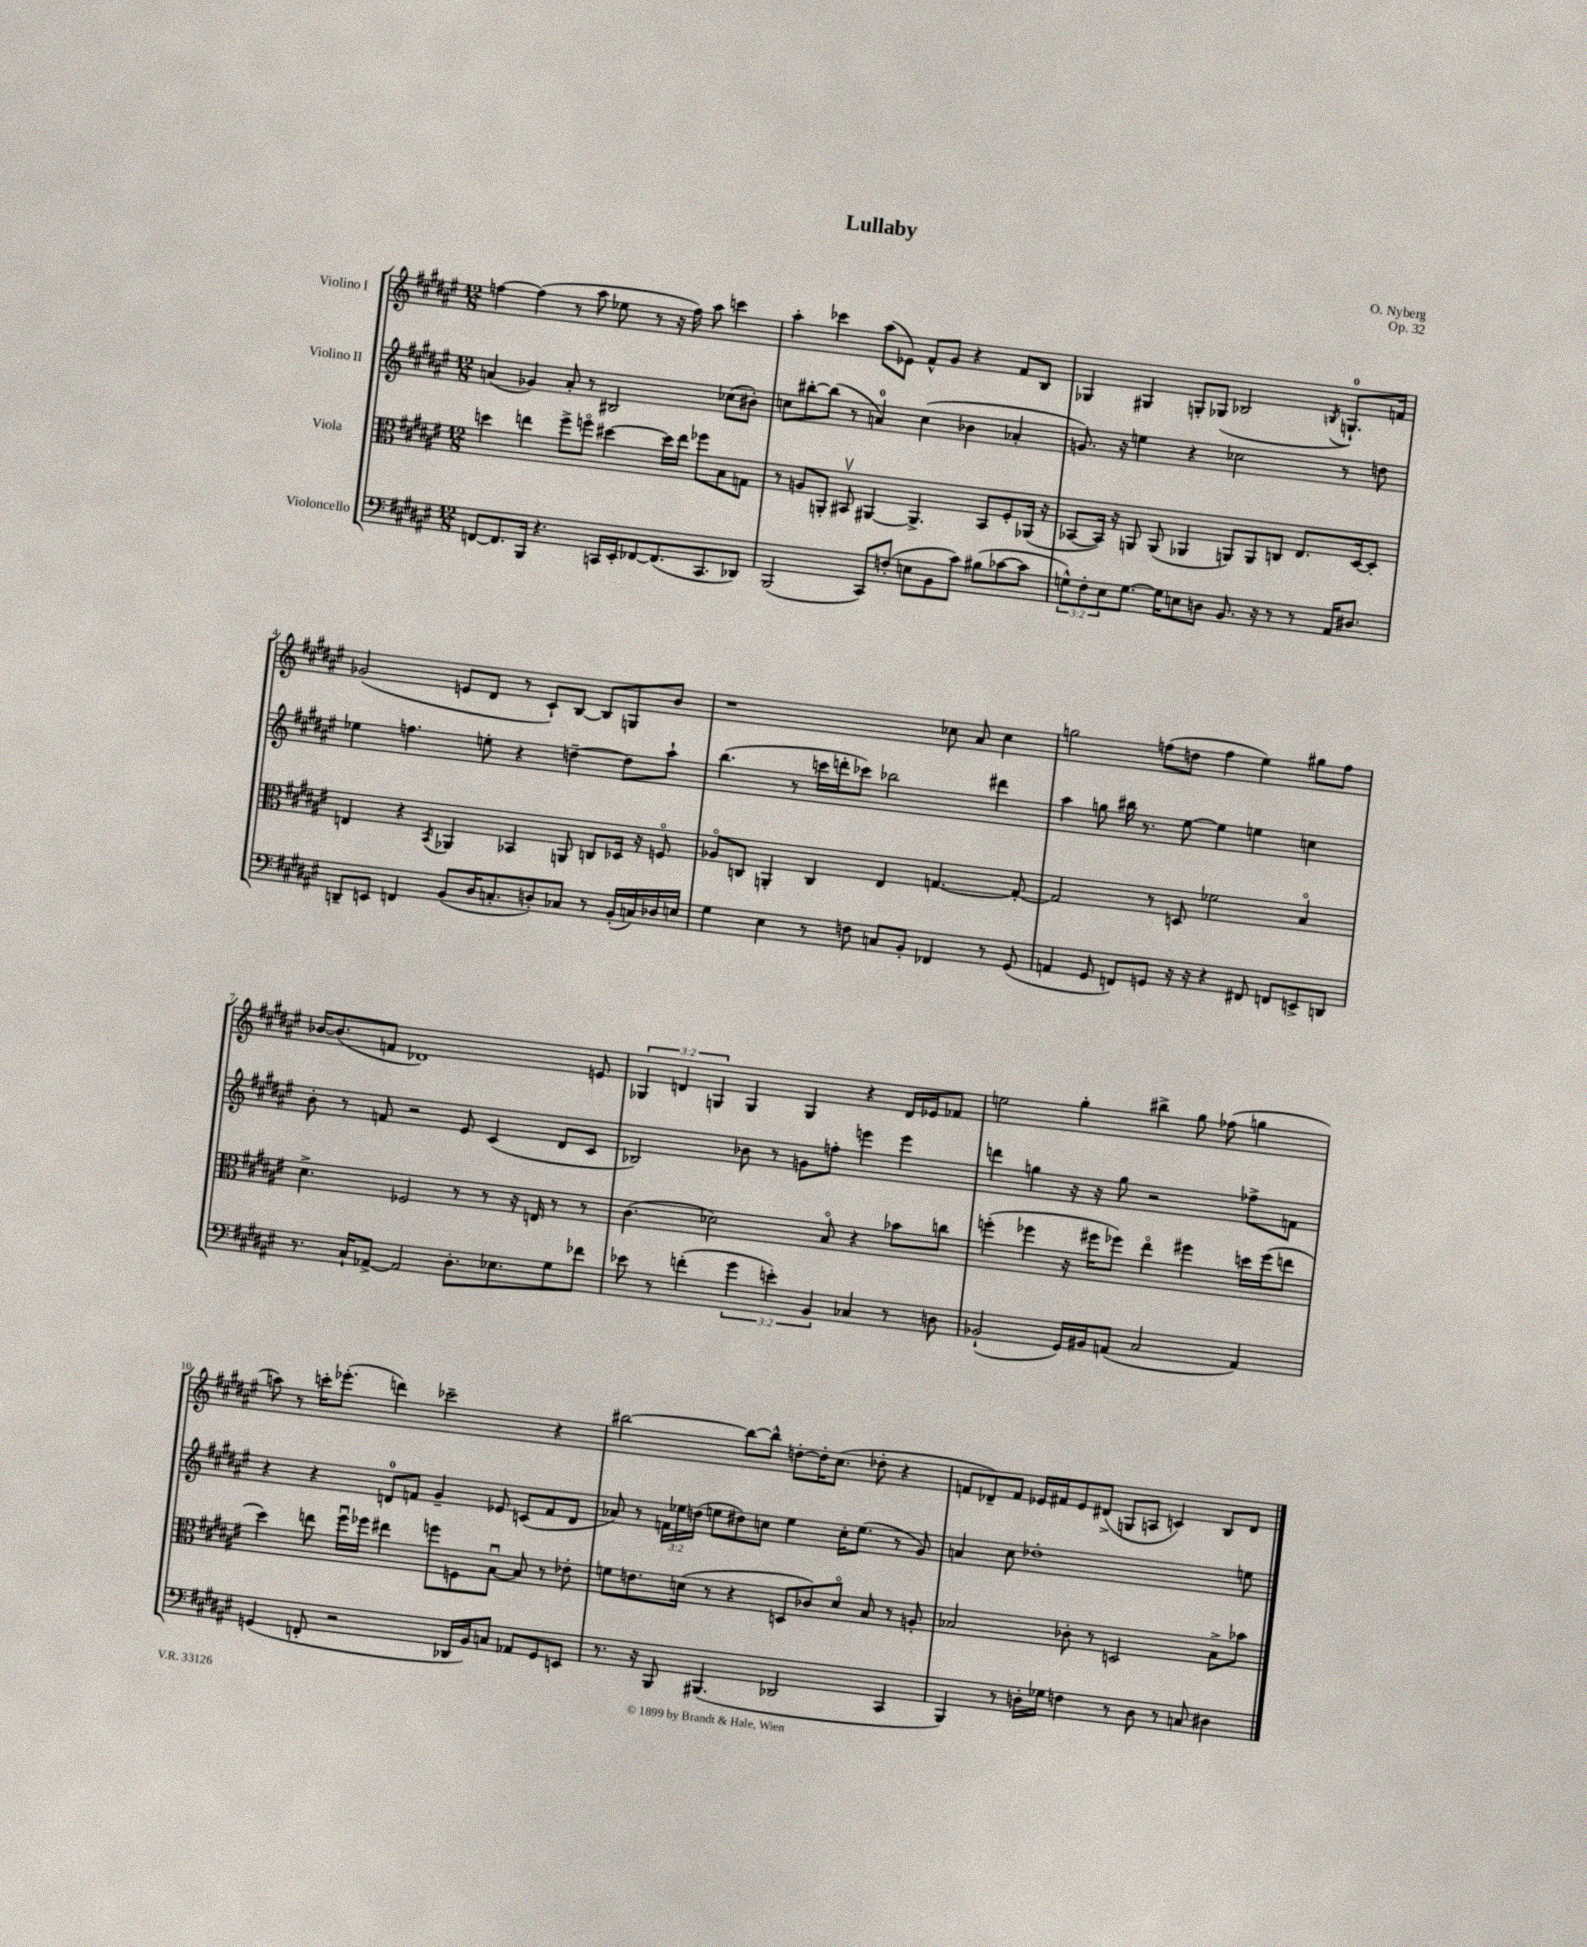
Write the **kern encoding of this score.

**kern	**kern	**kern	**kern
*staff4	*staff3	*staff2	*staff1
*clefF4	*clefC3	*clefG2	*clefG2
*k[f#c#g#d#a#e#]	*k[f#c#g#d#a#e#]	*k[f#c#g#d#a#e#]	*k[f#c#g#d#a#e#]
*M12/8	*M12/8	*M12/8	*M12/8
[8FF	4dd	(4a	[4ff
8.FF]	.	.	.
.	4ee	4g-)	(4ff]
16BBB	.	.	.
4.r	.	.	.
.	8ff#^	8a'	8r
.	8ffo	8r	8aa#
16CC	[4dd#	2B#	8ee-
16EE#'	.	.	.
[8FF-	.	.	8r
(8.FF-]	16dd#]	.	16r
.	16ee	.	16ff)
.	8ff-	.	8aa#
8.CC	.	.	.
.	8B	(8cc-	4ccc
8DD-)	8G	8b#')	.
=	=	=	=
(2BBB	8r	8cc	4aa#'
.	8A	[8bb#'	.
.	8AA'	(8bb#]	4ccc-
.	8BB#v	8r	.
8CC#)	[4AA#	4a)	(8aa#
(8F'	.	.	8e-)
8E	4.AA#^]	(4cc	8f#^^
8BB	.	.	8g#
8c#)	.	4b-	4r
(8B#	8BB#	.	.
[8c-	8F#'	4a-'	8f#
8c-]	(16AA-	.	8B
.	16r	.	.
=	=	=	=
12G^^)	[8BB-	8.g)	4G-
12F#'	.	.	.
.	16BB-])	.	.
12E#	.	.	.
.	16r	16r	.
[8.G	8AA	4ee	4G#
.	(8AA	.	.
16G]	.	.	.
8E	4AA-	4r	8G'
8D	.	.	(8G-
8.BB	8AA)	2cc-	2B-
.	8AA	.	.
16r	.	.	.
8r	8C	.	.
8r	8.E#	.	.
.	.	.	8qB
16AA#	.	8r	8.G`)
8.D#	[16D#	.	.
.	8D#']	8dd	.
.	.	.	16f
=	=	=	=
8DD~	4E	4ee-	(2g-
8EE	.	.	.
4FF	4r	4.ff	.
.	8qBB	.	.
(8BB	4AA-	.	8e
16D#	.	8ee'	8d#
8.C'	.	.	.
.	4BB-	4r	8r
8D')	.	.	8c#`)
8C-	8AA	[4dd~	[8B
8r	8C	.	8B]
(16BB'	16D-	8dd]	8G
16C)	16r	.	.
16D-	8Fo	8aa#`	8b
16E	.	.	.
=	=	=	=
4G#	8A-o	(4.bb	1r
.	8C	.	.
4E#	4AA'	.	.
.	.	8r	.
8r	4C	16ccc	.
.	.	16ddd'	.
8F	.	8ccc-)	.
8C	4E#	2bb-	.
8BB'	.	.	.
4FF-	[4.G	.	8cc-
.	.	.	8a#
8r	.	4ddd#	4cc-
(8GG#	8G'_	.	.
=	=	=	=
4AA	2G]	4aa#	2gg
8GG#	.	8gg	.
8FF)	.	16bb#	.
.	.	8.r	.
8GG	8r	.	(8ff
16r	8D	[8ee#	8dd
16r	.	.	.
4r	2f-	4ee#]	4ff
8FF#	.	4ee	4ee#)
8FF	.	.	.
8EE^	4Bo	4cc	8gg#
8DD	.	.	8ff
=	=	=	=
8.r	4.d#^	8b'	[16b-
.	.	.	(8.b-]
.	.	8r	.
16C#`	.	.	.
[8AA-^	.	8f	8f
2AA-]	2F-	2r	1d-)
8.D#'	8r	8e#	.
.	8r	(4c#	.
8.E-	.	.	.
.	16r	.	.
.	16E	.	.
8G#	8r	8d#	.
8f-	8r	8c#	8e
=	=	=	=
8e-	(4.c#	2B-)	6G-
8r	.	.	.
.	.	.	6d
(4f'	.	.	.
.	.	.	6G
.	2d-)	.	.
6g#	.	8b-	4G
.	.	8r	.
6e')	.	.	.
.	.	8g	4G
6BB	.	.	.
.	8Bo	8ff'	.
4C-	4r	4eee	4r
8r	8b-	4eee	16d
.	.	.	16e-
8D	8cc	.	8f-
=	=	=	=
(2BB-`	(4ff'	4ddd	2ee
.	4ff-	4gg	.
16GG#)	16r	16r	4gg#'
16BB#	16ff#	16r	.
(8AA	8ff-)	8gg	.
2C#	4ee#o	2r	4bb#^
.	4ff#	.	8gg#
.	.	.	(8ff-
4AA)	16dd	8ff-^	4gg
.	(16ff#	.	.
.	8ee	8f	.
=	=	=	=
(4GG	4dd#)	4r	8aa)
.	.	.	8r
8FF'	8ee	4r	16ccc'
.	.	.	(8.eee-'
2r	16ff#u	.	.
.	16ff-	.	.
.	4ee#	8d	4ddd)
.	.	8f	.
.	8ff	4g#~	2ccc-~
16DD-	8F	.	.
16BB)	.	.	.
8C	[8Bu	8e-	.
8AA-	8B]	(8c	.
8GG	8r	8f	4r
8EE	8e-'	8d	.
=	=	=	=
8.r	8f	8a-)	[2bb#
.	8.e	8r	.
16r	.	.	.
8BBB	.	24f	.
.	.	24ee-	.
.	(16d	.	.
.	.	(24dd	.
(4.BBB#	8r	8ee	.
.	4r	8dd#)	8bb#_
.	.	8cc	8bb#^^]
2DD-	8D	4ee	[8dd'
.	8c-)	.	16dd']
.	.	.	(8.cc#
.	8do	16cc'	.
.	.	(8.ee	.
.	8B	.	8dd-'
4CC#	8r	8r	4r
.	8A'	8g#)	.
=	=	=	=
4BBB)	2B-	4a	8f
.	.	.	8d-~)
8r	.	8cc#	8f
16D'	.	1dd-'	16e-
16G-	.	.	16f#
4F	8c-'	.	8e-
.	8r	.	(8d#^
8r	2D	.	8G
8D	.	.	8A
8r	.	.	4c)
8C	.	.	.
4D#	8B-^	.	8B
.	8b-	8ee	8d#
==	==	==	==
*-	*-	*-	*-
